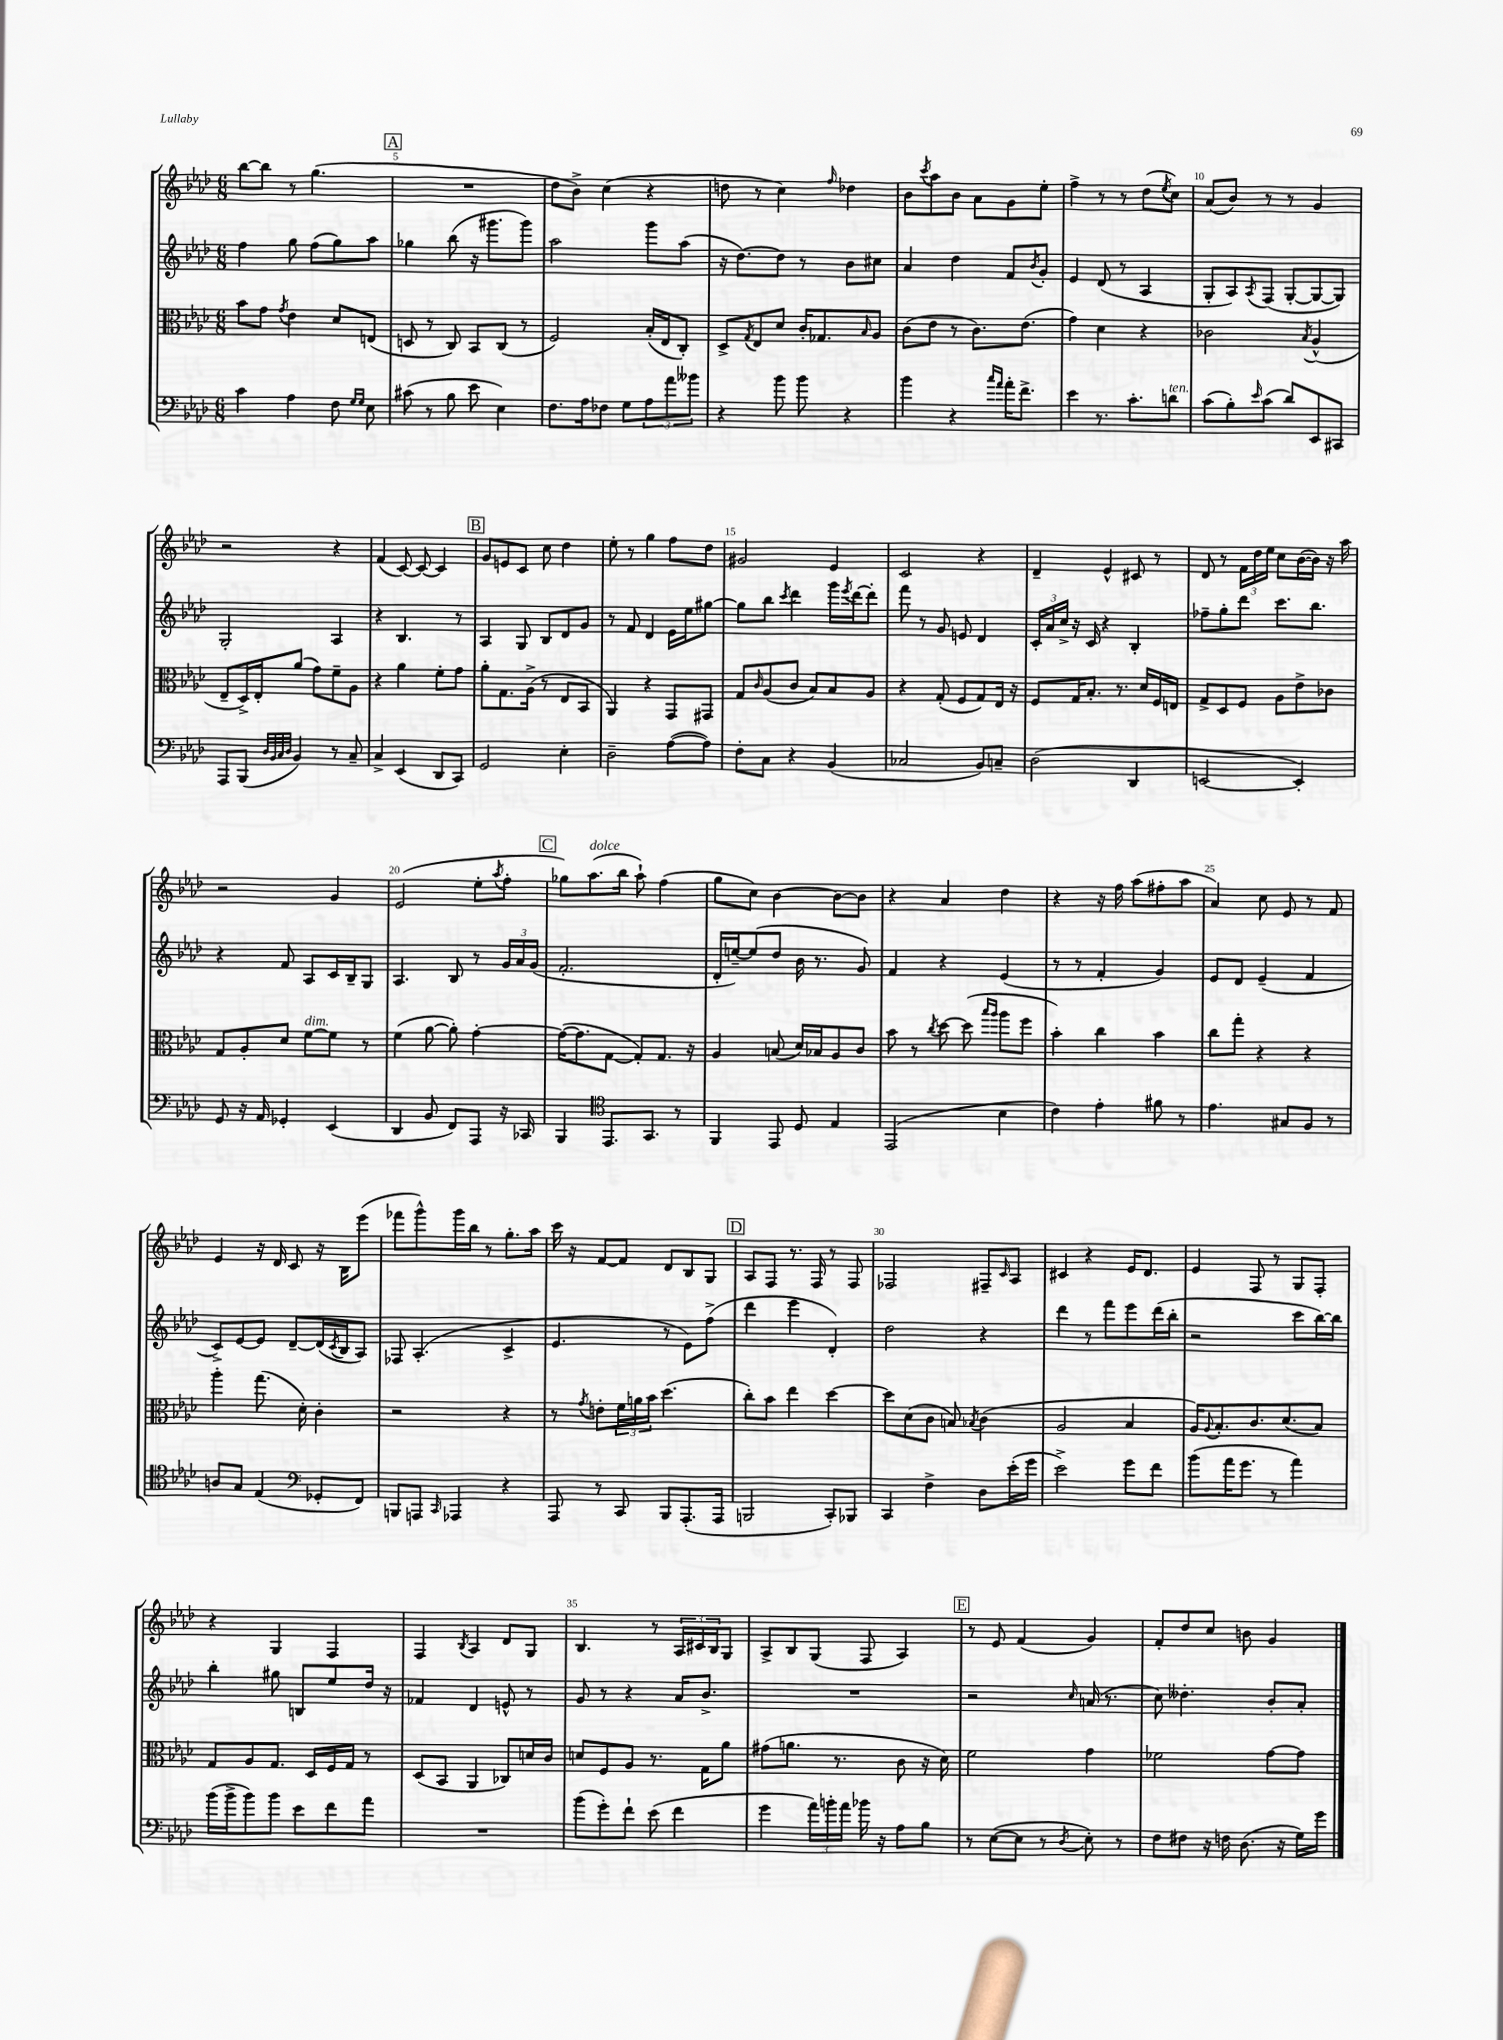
<<
\new StaffGroup <<
\new Staff = "s0" {
    \clef treble \key aes \major \numericTimeSignature \time 6/8
    bes''8~ bes''8 r8 g''4.( |
    \mark \markup { \box "A" } R2. |
    des''8 bes'8->) c''4( r4 |
    d''8 r8 c''4) \grace { f''16 } des''4 |
    bes'8 \acciaccatura { c'''8 } aes''8 bes'8 aes'8 g'8 ees''8-. |
    f''4-> r8 r8 des''8( \acciaccatura { ees''8 } c''8) |
    aes'8( bes'8) r8 r8 g'4 |
    r2 r4 |
    f'4( c'8~) c'8~ c'4 |
    \mark \markup { \box "B" } g'8 e'8 c'8 c''8 des''4 |
    ees''8-. r8 g''4 f''8 des''8 |
    gis'2 ees'4 |
    c'2 r4 |
    des'4-- ees'4-^ cis'8 r8 |
    des'8 r8 \tuplet 3/2 { f'16 des''16 ees''16 } c''8 bes'16~( bes'16) r16 aes''16 |
    r2 g'4 |
    ees'2( ees''8-. \acciaccatura { aes''8 } f''8-. |
    \mark \markup { \box "C" } ges''8) aes''8.^\markup { \italic "dolce" }( bes''16 aes''8-!) f''4( |
    g''8 c''8) bes'4~ bes'8~ bes'8 |
    r4 aes'4 des''4 |
    r4 r16 f''16 aes''8( fis''8-. aes''8 |
    aes'4) c''8 ees'8 r8 f'8 |
    ees'4 r16 des'16 c'8 r16 bes16 ees'''8( |
    fes'''8 g'''8-^) g'''16 bes''16 r8 g''8.-. aes''16 |
    c'''16 r16 f'8~ f'8 des'8 bes8 g8 |
    \mark \markup { \box "D" } aes8 f8 r8. f16 r8 f8 |
    fes2 fis8-- \grace { c'16 } aes8 |
    cis'4 r4 ees'16 des'8. |
    ees'4 f8 r8 g8 f8-. |
    r4 g4 f4 |
    f4 \acciaccatura { bes8 } aes4 des'8 g8 |
    bes4. r8 \tuplet 3/2 { aes16 cis'16 bes16 } g8 |
    aes8-> bes8 g8( f8 aes4) |
    \mark \markup { \box "E" } r8 ees'8 f'4( g'4) |
    f'8-. des''8 c''8 b'8 g'4 \bar "|." |
}
\new Staff = "s1" {
    \clef treble \key aes \major \numericTimeSignature \time 6/8
    f''4 g''8 f''8( g''8) aes''8 |
    \mark \markup { \box "A" } ges''4 bes''8( r16 gis'''8. gis'''8) |
    aes''2 g'''8 aes''8( |
    r16 des''8.~) des''8 r8 bes'8 cis''8 |
    aes'4 des''4 f'8 \acciaccatura { bes'8 } g'8-. |
    ees'4 des'8( r8 aes4 |
    g8-. aes8) \acciaccatura { aes8 } f8( g8~-. g8~ g8) |
    g2-. aes4 |
    r4 bes4. r8 |
    \mark \markup { \box "B" } aes4 g8 bes8 des'8 g'8 |
    r8 f'8 des'4 ees'16 ees''16 gis''8~ |
    gis''8 bes''8 \acciaccatura { c'''8 } des'''4 g'''16 \acciaccatura { ees'''8 } des'''16~ des'''8-. |
    f'''8 r8 g'8 e'8 des'4 |
    \tuplet 3/2 { c'16-. aes'16 c''16-> } r16 c'16 r4 bes4-. |
    fes''8-- g''8-. des'''8 c'''8. bes''8. |
    r4 f'8 aes8 c'16 bes16-- g8 |
    aes4. bes8 r8 \tuplet 3/2 { g'16 aes'16 g'16( } |
    \mark \markup { \box "C" } f'2.-. |
    des'16-. e''16~--) e''8( des''8 bes'16 r8. g'8) |
    f'4 r4 ees'4( |
    r8 r8 f'4-. g'4) |
    ees'8 des'8 ees'4--( f'4 |
    c'8->) ees'8~ ees'8 des'8~-- des'16( \acciaccatura { c'8 } bes16 aes8) |
    fes8 aes4.-.( c'4-> |
    ees'4. r8 ees'8) f''8->( |
    \mark \markup { \box "D" } des'''4 ees'''4 des'4-.) |
    des''2 r4 |
    des'''4 r8 f'''8 ees'''8 des'''16( bes''16-. |
    r2 c'''8 bes''16~) bes''16 |
    bes''4-. gis''8 b8 ees''8 des''16 r16 |
    fes'4 des'4 e'8-^ r8 |
    g'8 r8 r4 aes'16 bes'8.-> |
    R2. |
    \mark \markup { \box "E" } r2 \grace { c''16 } a'16( r8. |
    c''8) deses''4.-. bes'8-. aes'8-. \bar "|." |
}
\new Staff = "s2" {
    \clef alto \key aes \major \numericTimeSignature \time 6/8
    bes'8 g'8 \acciaccatura { g'8 } ees'4 des'8 e8( |
    \mark \markup { \box "A" } d8 r8 c8) bes,8 c8( r8 |
    f2) bes16-.( ees16 c8-.) |
    des8-> \acciaccatura { g8 } ees8 des'8 c'16-. ges8. \grace { bes16 } aes8 |
    c'8( ees'8 r8 c'8.) ees'8.( |
    g'4) des'4 r4 |
    ces'2 \acciaccatura { bes8 } aes4-^( |
    ees8-- des16->) ees16-. aes'8( g'8) f'8-- aes8 |
    r4 aes'4 f'8-. g'8 |
    \mark \markup { \box "B" } aes'8-. g8. aes16->( r8 ees8 bes,8 |
    aes,4) r4 g,8 gis,8 |
    g8 \grace { c'16 } aes8( c'8 bes8) bes8 aes8 |
    r4 g8-.( f8 g8) ees16 r16 |
    f8 g16 bes8.-. r8. des'16 f16 e16 |
    g8-> des8 f8 aes8 ees'8-> ces'8 |
    g8 aes8-. des'8 f'8~^\markup { \italic "dim." } f'8 r8 |
    f'4( aes'8~ aes'8-.) g'4~-. |
    \mark \markup { \box "C" } g'16~( g'8. g8~ g8-.) g8. r16 |
    aes4 b8( des'16) bes16 aes8 c'8 |
    bes'8 r8 \acciaccatura { c''8 } des''8~ des''8( \grace { bes''16 aes''16 } aes''8 f''8 |
    bes'4-.) c''4 bes'4 |
    c''8 g''8-. r4 r4 |
    aes''4-. g''8.( des'16-.) c'4-. |
    r2 r4 |
    r8 \acciaccatura { g'8 } e'8-. \tuplet 3/2 { f'16 a'16 bes'16 } des''4.( |
    \mark \markup { \box "D" } c''8-.) bes'8 ees''4 des''4~ |
    des''8 des'8( c'8 b8) \acciaccatura { bes8 } c'4( |
    aes2 bes4 |
    aes16) \appoggiatura { aes8 } bes8.-. c'8. des'8.( bes8) |
    g8 aes8 g8. des16 f16 g16 r8 |
    des8( bes,8 aes,4 ces8) d'16 c'16 |
    d'8 f8 aes8 r8. g16 aes'8 |
    gis'8( a'8. r8. c'8 r16 des'16) |
    \mark \markup { \box "E" } f'2 g'4 |
    fes'2 g'8~ g'8 \bar "|." |
}
\new Staff = "s3" {
    \clef bass \key aes \major \numericTimeSignature \time 6/8
    c'4 aes4 f8 \grace { g16 g16 } ees8 |
    \mark \markup { \box "A" } cis'8( r8 bes8 ees'8 ees4) |
    f8. aes16 fes8 g8 \tuplet 3/2 { aes8 aes'8 beses'8 } |
    r4 bes'8 bes'8 r4 |
    bes'4 r4 \grace { c''16 aes'16 } aes'16-. f'8.-> |
    ees'4 r8. c'8.-. d'8^\markup { \italic "ten." } |
    c'8( bes8-.) \grace { ees'16 } c'8( des'8) ees,8 cis,8 |
    aes,,8 bes,,8( \grace { des32 bes,32 c32 des32 } bes,4) r8 c8-- |
    c4-> ees,4( des,8 c,8) |
    \mark \markup { \box "B" } g,2 ees4-. |
    des2-- aes8~( aes8) |
    f8-. c8 r4 bes,4( |
    ces2 bes,8) c8-- |
    des2( des,4 |
    e,2~ e,4-.) |
    g,8 r16 aes,16 ges,4-. ees,4( |
    des,4 bes,8 f,8) aes,,8 r16 ces,16 |
    \mark \markup { \box "C" } bes,,4 \clef tenor ees,8. g,8. r8 |
    f,4 ees,8 des8 ees4 |
    ees,2( bes4 |
    c'4) ees'4-. fis'8 r8 |
    ees'4. gis8 f8 r8 |
    a8 g8 ees4( \clef bass ges,8-. f,8) |
    b,,8 a,,8 \grace { c,16 } aes,,4 r4 |
    aes,,8 r8 c,8 bes,,8 aes,,8.-.( aes,,16 |
    \mark \markup { \box "D" } b,,2 c,8-.) bes,,8 |
    c,4 f4-> des8 ees'16-.( g'16 |
    ees'2->) g'8 f'8 |
    bes'8( aes'16 g'8. r8 aes'4) |
    bes'16( bes'16-> bes'8) bes'8 ees'8 f'8 aes'8 |
    R2. |
    bes'8( g'8-.) f'8-! ees'8( f'4 |
    g'4 \tuplet 3/2 { aes'16) b'16-. aes'16 } bes'16 r16 aes8 bes8 |
    \mark \markup { \box "E" } r8 ees8~( ees8 r8 \acciaccatura { des8 } ees8-.) r8 |
    f8 fis8 r16 f16 des8.( r16 g16) g'16 \bar "|." |
}
>>
>>
\layout { \context { \Score currentBarNumber = #4 \override BarNumber.break-visibility = ##(#f #t #t) barNumberVisibility = #(every-nth-bar-number-visible 5) } }
